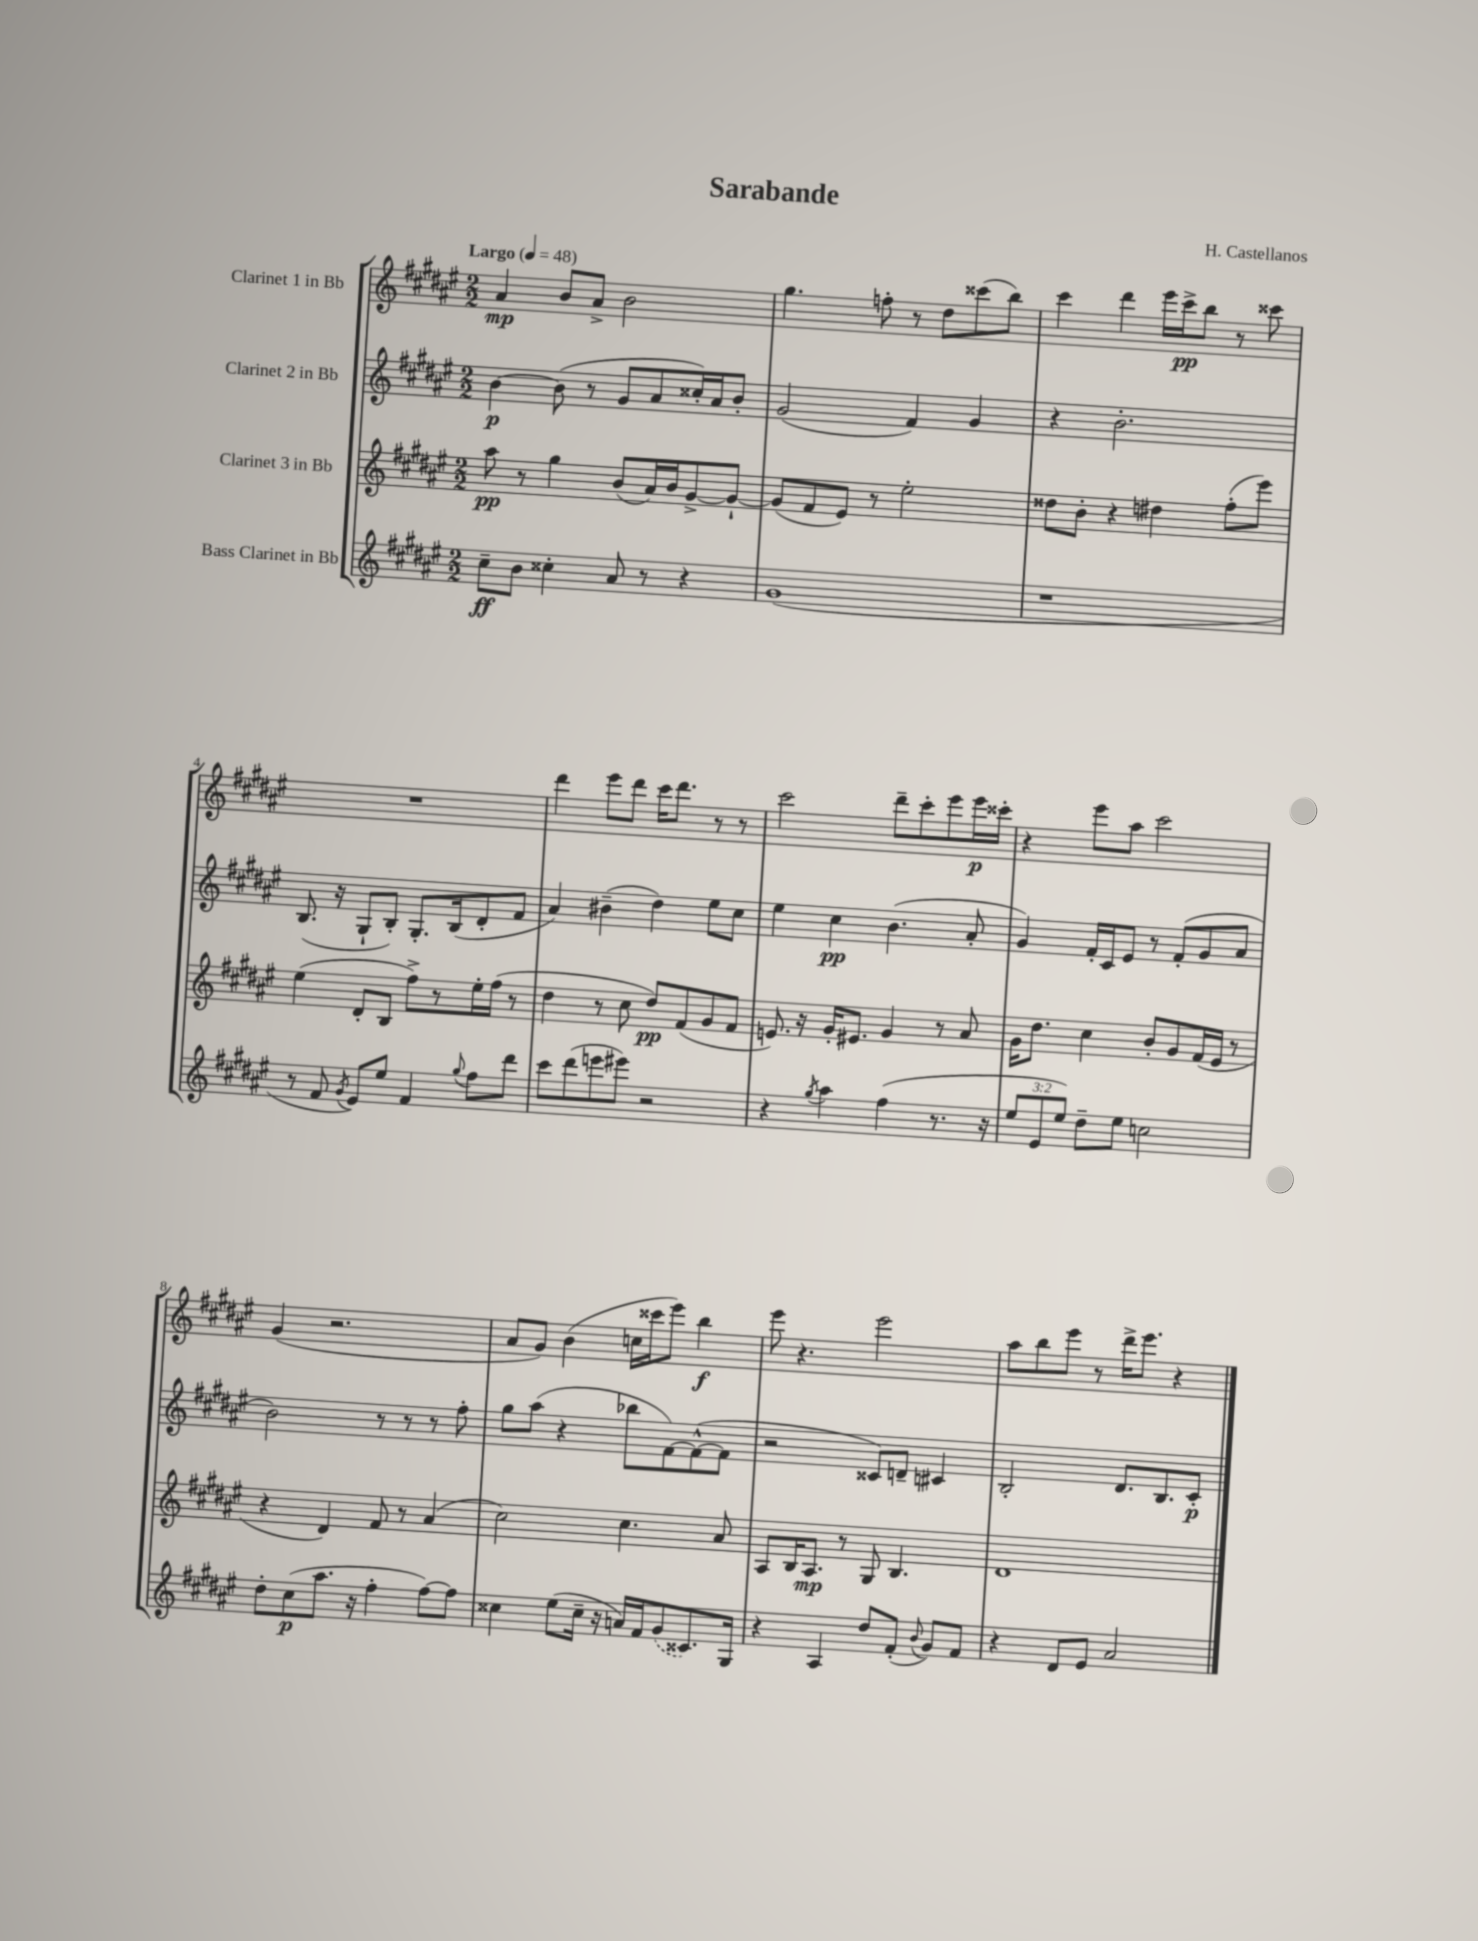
\header { title = "Sarabande" composer = "H. Castellanos" }
<<
\new StaffGroup <<
\new Staff = "s0" \with { instrumentName = "Clarinet 1 in Bb" } {
    \clef treble \key fis \major \numericTimeSignature \time 2/2 \tempo "Largo" 4 = 48
    \autoBeamOff ais'4\mp b'8[ ais'8]-> b'2 |
    gis''4. f''8-. r8 dis''8[ cisis'''8( b''8]) |
    cis'''4 dis'''4 eis'''16[ cis'''16->\pp b''8] r8 cisis'''8 |
    R1 |
    dis'''4 eis'''8[ dis'''8] cis'''16[ dis'''8.] r8 r8 |
    cis'''2 dis'''8[-- cis'''8-. eis'''8 eis'''16\p cisis'''16]-. |
    r4 eis'''8[ ais''8] cis'''2 |
    gis'4( r2. |
    ais'8[ gis'8]) b'4( c''16[ cisis'''16 eis'''8]) b''4\f |
    eis'''8 r4. eis'''2 |
    ais''8[ b''8 eis'''8] r8 dis'''16[-> eis'''8.] r4 \bar "|." |
}
\new Staff = "s1" \with { instrumentName = "Clarinet 2 in Bb" } {
    \clef treble \key fis \major \numericTimeSignature \time 2/2
    \autoBeamOff b'4~\p b'8( r8 gis'8[ ais'8 cisis''16-.) ais'16 b'8]-. |
    gis'2( fis'4) gis'4 |
    r4 b'2.-. |
    b8.( r16 gis8[-! b8]-.) gis8.[-. b16( dis'8-. fis'8] |
    ais'4) bis'4--( dis''4) eis''8[ cis''8] |
    eis''4 cis''4\pp b'4.( ais'8-. |
    gis'4) fis'16[-. cis'16 eis'8] r8 fis'8[-.( gis'8 ais'8] |
    b'2) r8 r8 r8 fis''8-. |
    gis''8[ ais''8]( r4 bes''8[ fis'8~) fis'8~-^( fis'8] |
    r2 cisis'8[) d'8]-- cis'4 |
    b2-. dis'8.[ b8. cis'8]-.\p \bar "|." |
}
\new Staff = "s2" \with { instrumentName = "Clarinet 3 in Bb" } {
    \clef treble \key fis \major \numericTimeSignature \time 2/2
    \autoBeamOff ais''8\pp r8 gis''4 b'8[( ais'16) b'16 gis'8~-> gis'8]~-! |
    gis'8[( fis'8 eis'8]) r8 eis''2-. |
    disis''8[ b'8]-. r4 dis''4 fis''8[-.( eis'''8]) |
    eis''4( dis'8[-. b8] fis''8[->) r8 eis''16-. fis''16]( r8 |
    dis''4 r8 cis''8 dis''8[\pp) fis'8( gis'8 fis'8] |
    e'8.) r16 gis'16[-. eis'8.] gis'4 r8 ais'8 |
    gis'16[ dis''8.] cis''4 b'8[-. gis'8 fis'16( eis'16] r8 |
    r4 dis'4) fis'8 r8 ais'4( |
    cis''2) cis''4. ais'8 |
    ais8[ b16 ais8.]\mp r8 gis8 b4. |
    dis'1 \bar "|." |
}
\new Staff = "s3" \with { instrumentName = "Bass Clarinet in Bb" } {
    \clef treble \key fis \major \numericTimeSignature \time 2/2 \override Staff.TupletNumber.text = #tuplet-number::calc-fraction-text
    \autoBeamOff cis''8[--\ff b'8] cisis''4-. ais'8 r8 r4 |
    gis'1( |
    r1 |
    r8 fis'8 \acciaccatura { gis'8 } eis'8[) eis''8] fis'4 \appoggiatura { gis''8 } fis''8[ dis'''8] |
    cis'''8[ dis'''8( e'''8 eis'''8]) r2 |
    r4 \acciaccatura { gis''8 } ais''4 fis''4( r8. r16 |
    \tuplet 3/2 { eis''8[ eis'8 eis''8]) } dis''8[-- eis''8] c''2 |
    dis''8[-. cis''8\p( ais''8.] r16 fis''4-. fis''8[~) fis''8] |
    cisis''4 eis''8[( cisis''16]-- r16 a'16[) fis'16 \once \slurDashed gis'8( cisis'8.) gis16] |
    r4 ais4 dis''8[ fis'8]-.( \appoggiatura { b'8 } gis'8[) fis'8] |
    r4 dis'8[ eis'8] ais'2 \bar "|." |
}
>>
>>
